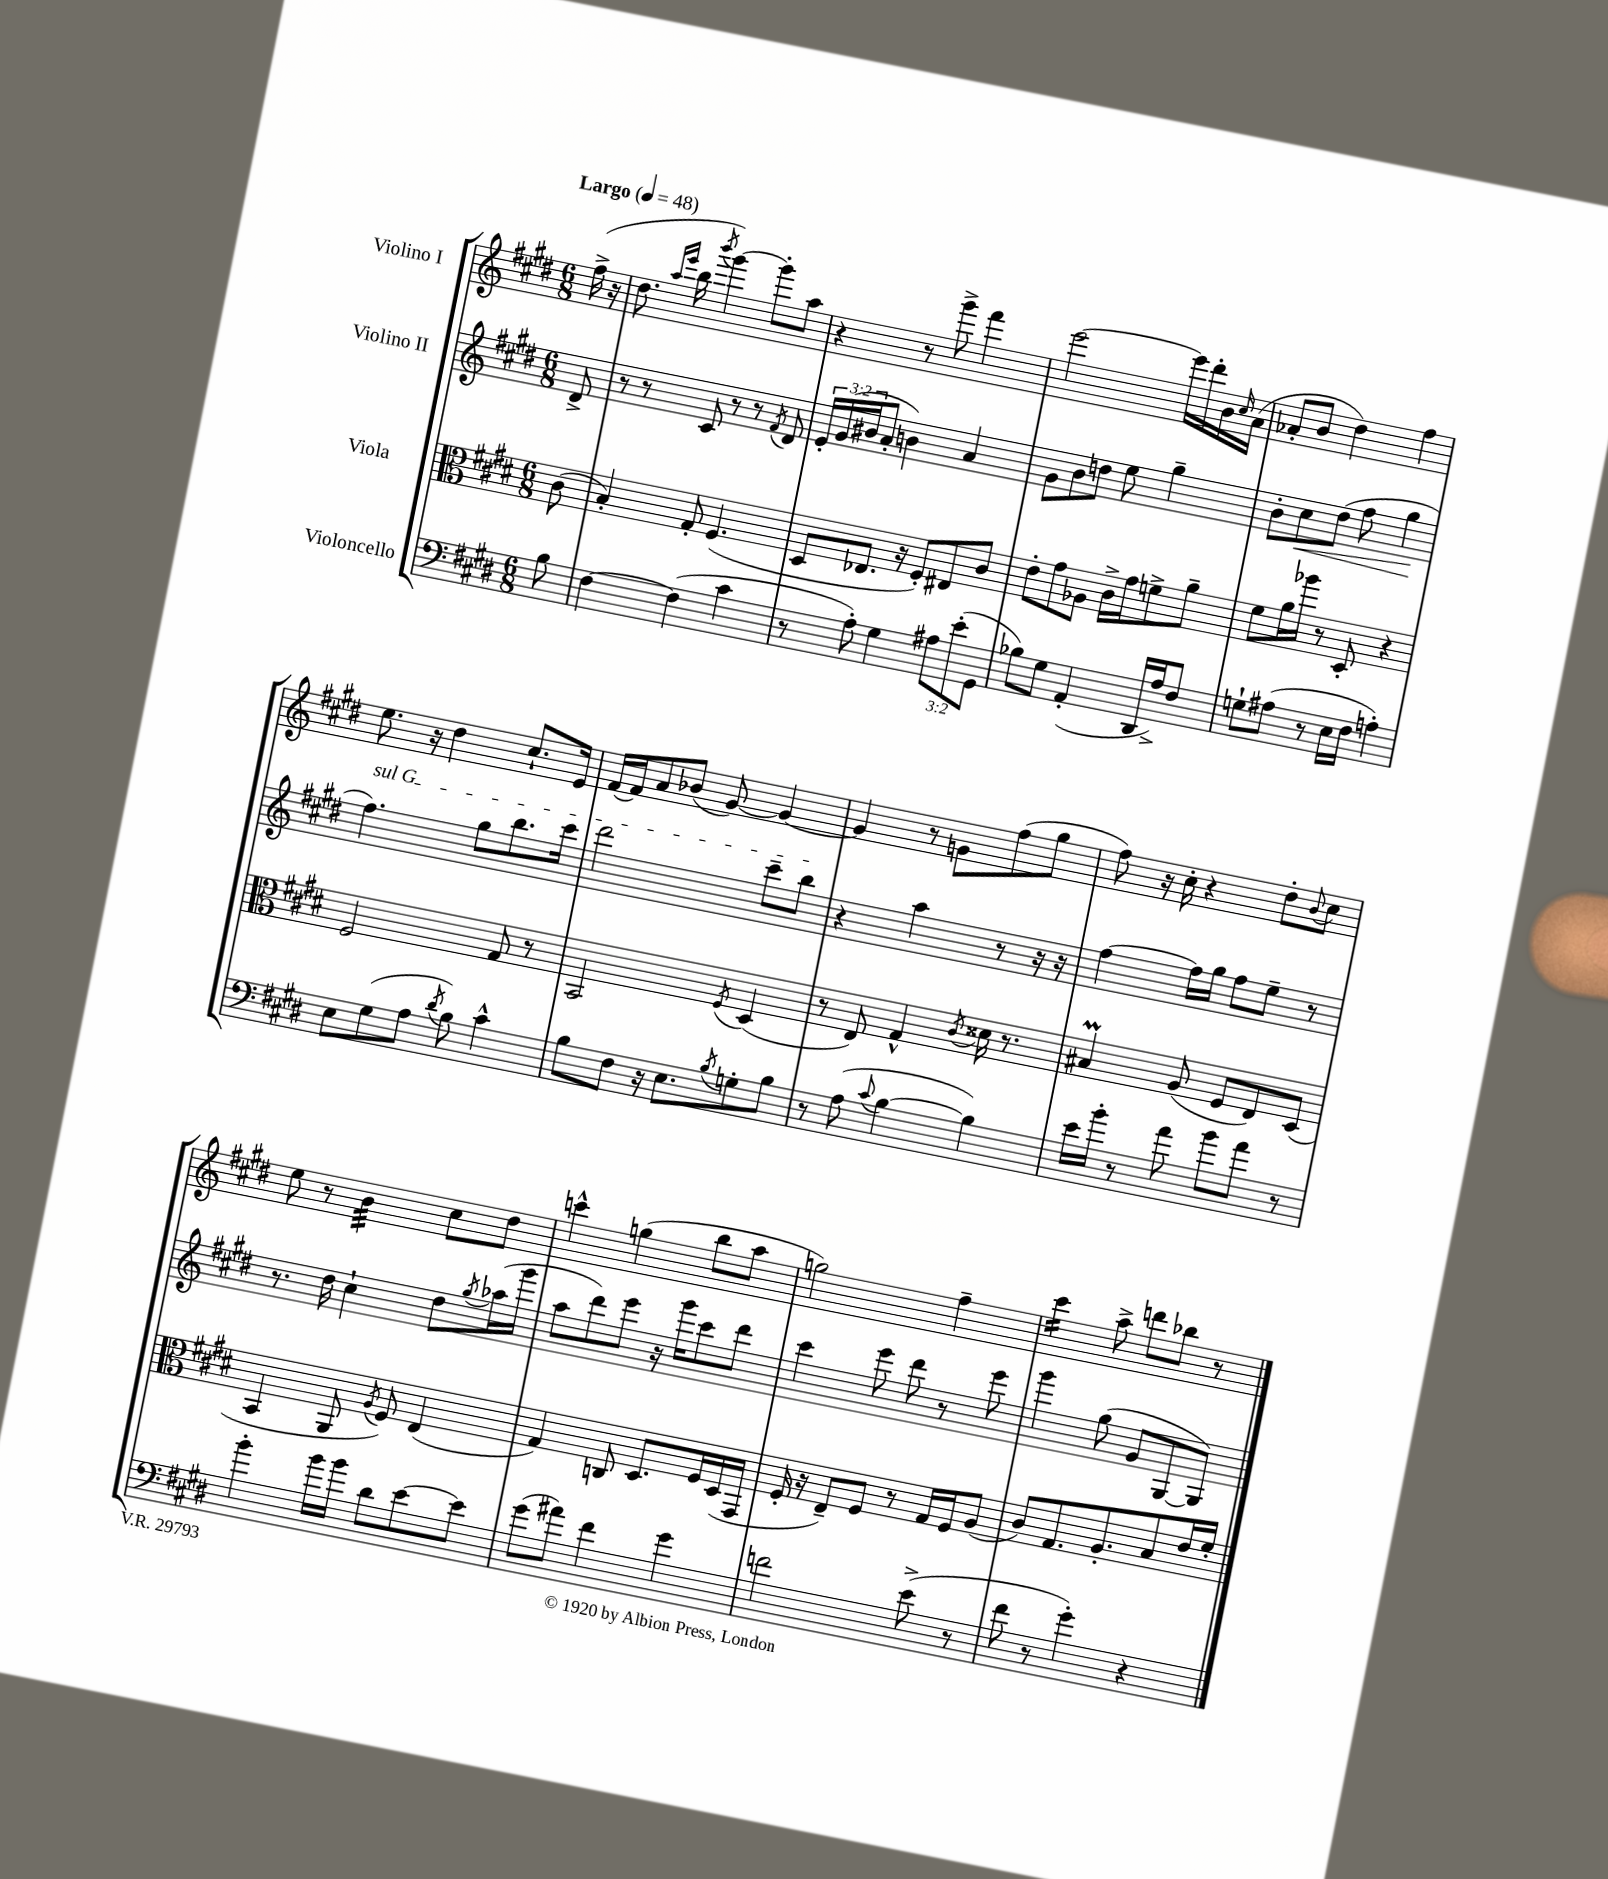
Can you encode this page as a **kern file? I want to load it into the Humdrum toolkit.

**kern	**kern	**kern	**dynam	**kern
*part4	*part3	*part2	*part2	*part1
*staff4	*staff3	*staff2	*staff2	*staff1
*I"Violoncello	*I"Viola	*I"Violino II	*	*I"Violino I
*clefF4	*clefC3	*clefG2	*	*clefG2
*k[f#c#g#d#]	*k[f#c#g#d#]	*k[f#c#g#d#]	*	*k[f#c#g#d#]
*M6/8	*M6/8	*M6/8	*	*M6/8
*MM48	*MM48	*MM48	*	*MM48
=	=	=	=	=
!	!	!	!	!LO:TX:a:B:t=Largo
8B\	(8c#\	8d#^/	.	(16ff#^\
.	.	.	.	16r
=1	=1	=1	=1	=1
[4F#\	4B'/)	8r	.	8.dd#\
.	.	8r	.	.
.	.	.	.	16qqaa/LL
.	.	.	.	16qqeee/JJ
.	.	.	.	16bb\
.	.	.	.	8qbbb/
(4F#\]	8G#'/	8c#/	.	[4ggg#\)
.	(4.F#/	8r	.	.
4c#\	.	8r	.	8ggg#'\L]
.	.	8qf#/	.	.
.	.	8d#/	.	8aa\J
=2	=2	=2	=2	=2
8r	8D#/L	24e'/LL	.	4r
.	.	(24g#/	.	.
.	.	24b#X/J	.	.
8A'\)	8.E-X/J	8a'/J	.	.
4G#\	.	4bn\)	.	8r
.	16r	.	.	.
.	8F#'/L)	.	.	8ggg#^\
12A#X\L	8E#X/	4a/	.	4fff#\
(12e'\	.	.	.	.
.	8c#/J	.	.	.
12GG#\J	.	.	.	.
=3	=3	=3	=3	=3
8B-X\L)	8e'\L	8g#\L	.	[2eee\
8G#\J	8g#\	8b\	.	.
(4AA'/	8A-X\J	8ddn\J	.	.
.	16c#^\LL	8ee\	.	.
.	16g#\J	.	.	.
16DD#/LL	8fn^\	4gg#~\	.	16eee\LL]
16A^/J)	.	.	.	16ddd#'\
8F#/J	8a~\J	.	.	16b\
.	.	.	.	16qqcc#/
.	.	.	.	(16a\JJ
=4	=4	=4	=4	=4
8Gn`\L	8f#\L	8b'\L	.	8a-X'/L
!	!	!	!LO:HP:b	!
(8A#X\J	16a\L	8cc#\	<	8b/J
.	16aa-X\JJ	.	.	.
8r	8r	(8dd#\J	.	4dd#\)
16E\LL	8D#'/	8ff#\	.	.
16F#\JJ	.	.	.	.
4An'\)	4r	4gg#\	.	4ff#\
.	.	.	[	.
!!LO:LB:g=z
=5	=5	=5	=5	=5
!	!	!LO:TX:a:i:t=sul G	!	!
8E\L	2F#/	4.ff#\)	.	8.ee\
(8G#\	.	.	.	.
.	.	.	.	16r
8A\J	.	.	.	4dd#\
8qd#/	.	.	.	.
8B\)	.	8gg#\L	.	.
4c#^^\	8G#/	8.bb\	.	8.cc#`/L
.	8r	.	.	.
.	.	16ccc#\Jk	.	16e/Jk
=6	=6	=6	=6	=6
8B\L	2BB/	2ddd#\	.	[16f#/LL
.	.	.	.	16f#/J]
8F#\J	.	.	.	8a/
16r	.	.	.	(8b-X/J
8.E\L	.	.	.	.
.	.	.	.	[8g#/)
8qB/	8qF#/	.	.	.
8Gn'\	(4D#/	8ccc#~\L	.	4g#/_
8B\J	.	8bb\J	.	.
=7	=7	=7	=7	=7
8r	8r	4r	.	4g#/]
(8A\	8E/)	.	.	.
8qqc#/	.	.	.	.
[4B\	4G#^^/	4aa\	.	8r
.	.	.	.	8gn\L
.	8qc#/	.	.	.
4B\])	16d##X\	8r	.	(8ff#\
.	8.r	.	.	.
.	.	16r	.	8gg#\J
.	.	16r	.	.
=8	=8	=8	=8	=8
16e\LL	4B#Xm/	[4ff#\	.	8ff#\)
16b'\JJ	.	.	.	.
8r	.	.	.	16r
.	.	.	.	16cc#'\
8a\	(8A/	16ff#\LL]	.	4r
.	.	16gg#\JJ	.	.
8b\L	8F#/L	8ff#\L	.	.
8a\J	8E/)	8ee~\J	.	8dd#'\L
.	.	.	.	8qqb/
8r	(8D#/J	8r	.	8cc#\J
!!LO:LB:g=z
=9	=9	=9	=9	=9
4b'\	4BB/	8.r	.	8ee\
.	.	.	.	8r
.	.	16dd#\	.	.
*	*	*	*	*tremolo
16b\LL	8AA/	4cc#`\	.	32b\LLL
.	.	.	.	32b\
16b\JJ	.	.	.	32b\
.	.	.	.	32b\
.	8qA/	.	.	.
8d#\L	8F#/)	.	.	32b\
.	.	.	.	32b\
.	.	.	.	32b\
.	.	.	.	32b\JJJ
*	*	*	*	*Xtremolo
[8e\	(4E/	8dd#\L	.	8cc#\L
.	.	8qgg#/	.	.
8e\J]	.	(16aa-X\L	.	8dd#\J
.	.	16ggg#\JJ	.	.
=10	=10	=10	=10	=10
(8g#\L	4G#/)	8aa\L	.	4cccn^^\
8a#X\J)	.	8ddd#\)	.	.
4f#\	8Cn/	8eee\J	.	(4ggn\
.	8.D#/L	16r	.	.
.	.	16ggg#\KL	.	.
4g#\	.	8ccc#\	.	8bb\L
.	16F#/L	.	.	.
.	(16D#/	8ddd#\J	.	8aa\J
.	16GG#/JJ	.	.	.
=11	=11	=11	=11	=11
2fn\	16F#'/	4ccc#\	.	2ggn\)
.	16r	.	.	.
.	8E~/L)	.	.	.
.	8F#/J	8eee\	.	.
.	8r	8ddd#\	.	.
(8e^\	16G#/LL	8r	.	4ff#~\
.	16F#/J	.	.	.
8r	(8A/J	8eee\	.	.
=12	=12	=12	=12	=12
*	*	*	*	*tremolo
8f#\	8c#/L)	4ggg#\	.	16ccc#\LL
.	.	.	.	16ccc#\
8r	8.G#/	.	.	16ccc#\
.	.	.	.	16ccc#\JJ
*	*	*	*	*Xtremolo
4g#'\)	.	(8gg#\	.	8aa^\
.	8.A'/	.	.	.
.	.	8g#/L	.	8dddn\L
4r	8B/	[8G#/	.	8bb-X\J
.	16e/L	8G#/J])	.	8r
.	16f#'/JJ	.	.	.
==	==	==	==	==
*-	*-	*-	*-	*-
